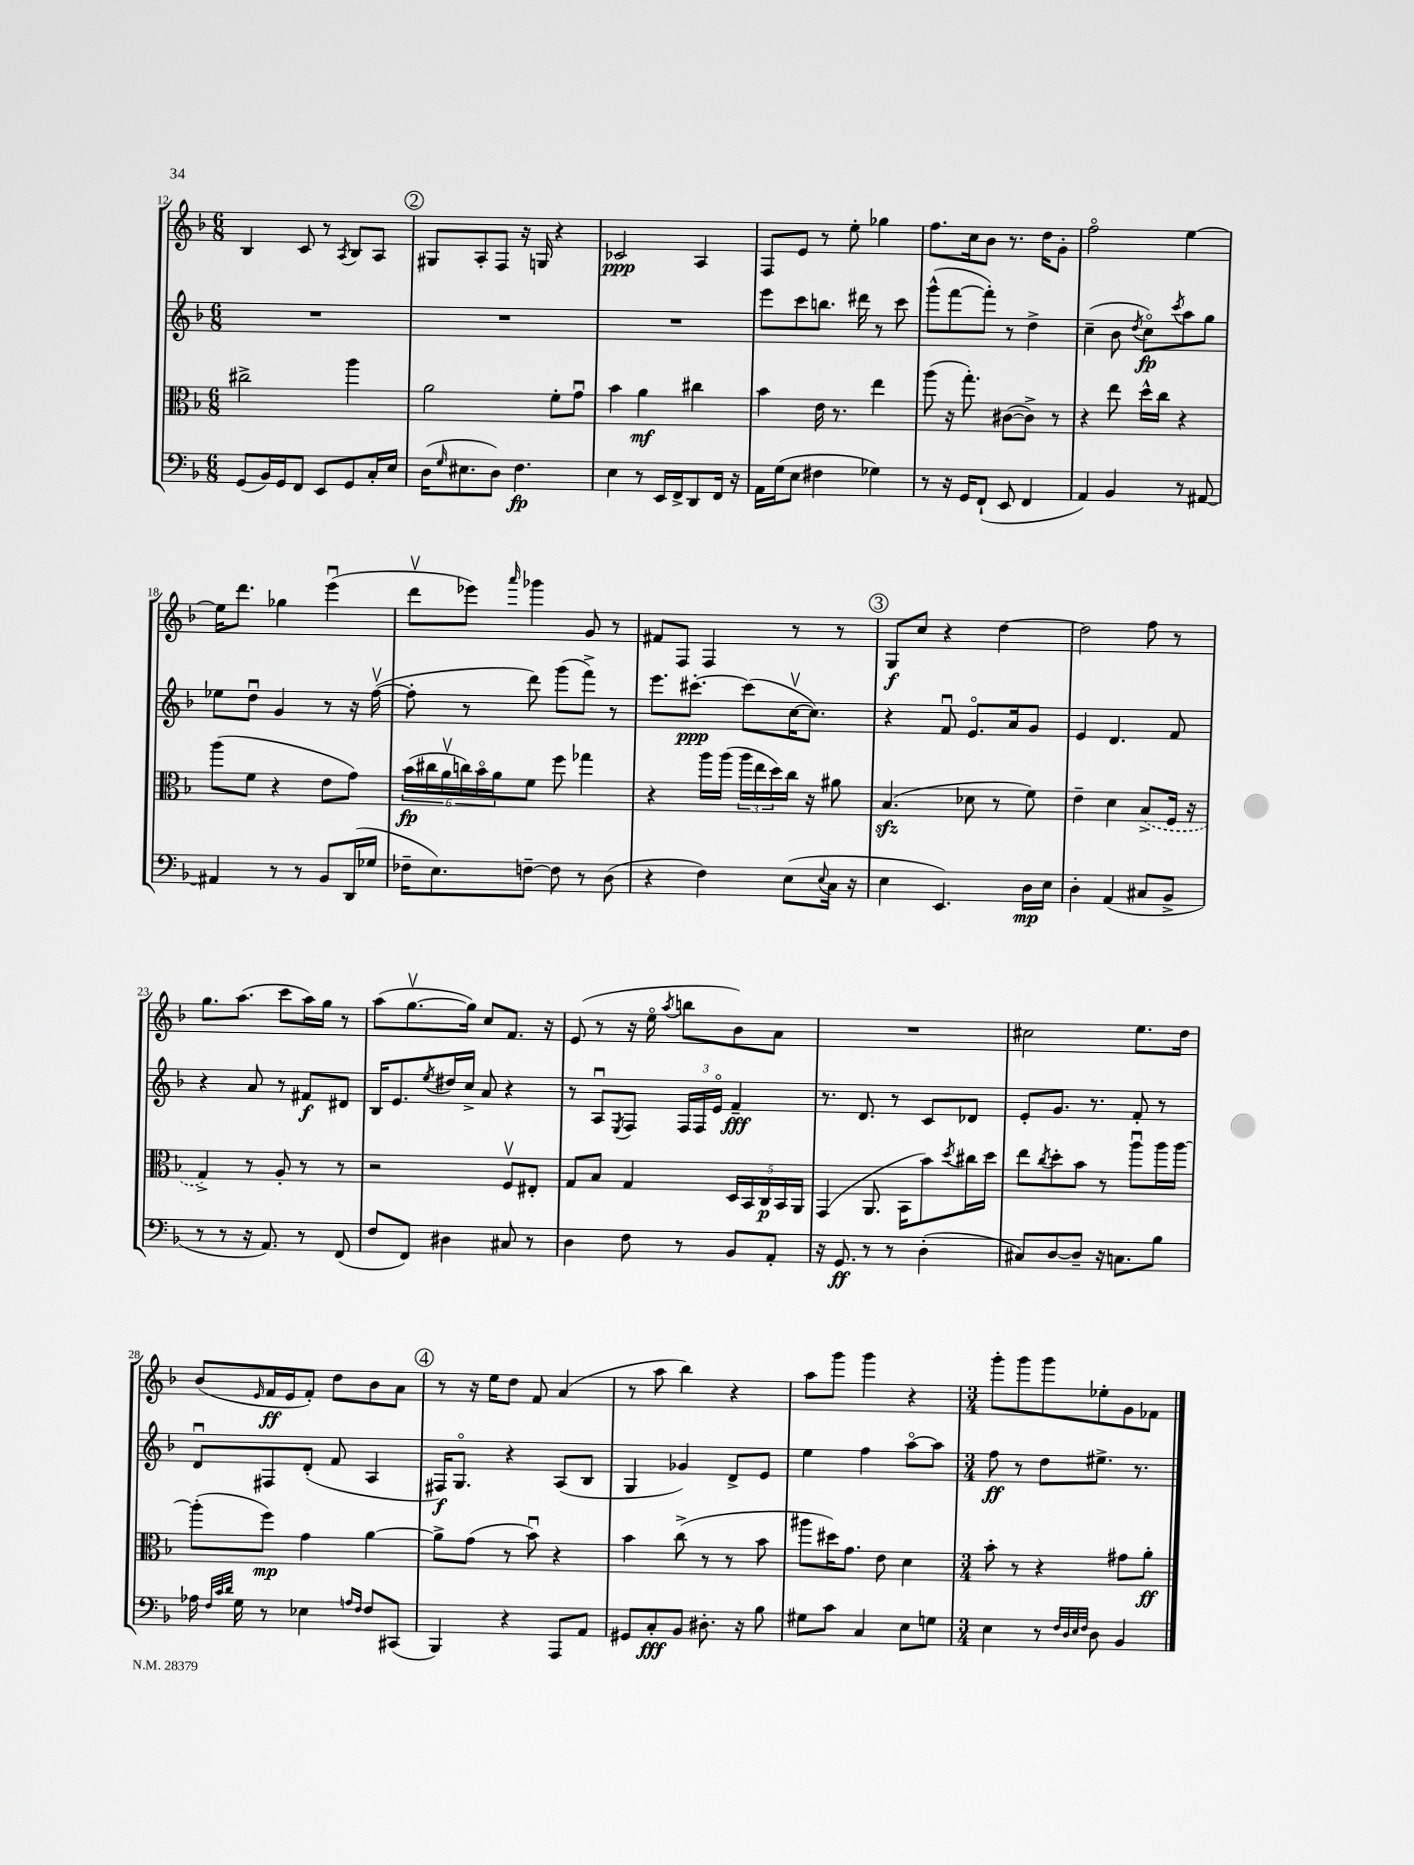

**kern	**dynam	**kern	**dynam	**kern	**dynam	**kern	**dynam
*part4	*part4	*part3	*part3	*part2	*part2	*part1	*part1
*staff4	*staff4	*staff3	*staff3	*staff2	*staff2	*staff1	*staff1
*clefF4	*	*clefC3	*	*clefG2	*	*clefG2	*
*k[b-]	*	*k[b-]	*	*k[b-]	*	*k[b-]	*
*M6/8	*	*M6/8	*	*M6/8	*	*M6/8	*
=12	=12	=12	=12	=12	=12	=12	=12
(8GG/L	.	2cc#X^\	.	2.r	.	4B-/	.
16BB-/L)	.	.	.	.	.	.	.
16GG/J	.	.	.	.	.	.	.
8FF/J	.	.	.	.	.	8c/	.
8EE/L	.	.	.	.	.	8r	.
.	.	.	.	.	.	8qA/	.
8GG/	.	4aa\	.	.	.	8B-/L	.
16C'/L	.	.	.	.	.	8A/J	.
16E/JJ	.	.	.	.	.	.	.
!!LO:REH:place=s1:t=2
=13	=13	=13	=13	=13	=13	=13	=13
(16D\KL	.	2a\	.	2.r	.	8G#X/L	.
16qqG/	.	.	.	.	.	.	.
8.E#X\	.	.	.	.	.	.	.
.	.	.	.	.	.	8A'/	.
8D\J)	.	.	.	.	.	8F/J	.
4.F\	fp	.	.	.	.	16r	.
.	.	.	.	.	.	16Gn/	.
.	.	8f'\L	.	.	.	4r	.
.	.	8gu\J	.	.	.	.	.
=14	=14	=14	=14	=14	=14	=14	=14
4E\	.	4b-\	.	2.r	.	2c-X/	ppp
8r	.	4a\	mf	.	.	.	.
16EE/LL	.	.	.	.	.	.	.
16FF^/J	.	.	.	.	.	.	.
8DD/	.	4cc#X\	.	.	.	4A/	.
16FF/Jk	.	.	.	.	.	.	.
16r	.	.	.	.	.	.	.
=15	=15	=15	=15	=15	=15	=15	=15
16AA\LL	.	4b-\	.	8eee\L	.	8F/L	.
(16G\J	.	.	.	.	.	.	.
8E\J	.	.	.	8ccc\	.	8e/J	.
4F#X\	.	16e\	.	8.bbn\J	.	8r	.
.	.	8.r	.	.	.	.	.
.	.	.	.	.	.	8ee'\	.
.	.	.	.	16ddd#X\	.	.	.
4G-X\)	.	4ee\	.	8r	.	4gg-X\	.
.	.	.	.	8ccc\	.	.	.
=16	=16	=16	=16	=16	=16	=16	=16
8r	.	(8aa\	.	(8ggg^^\L	.	8.ff\L	.
16r	.	16r	.	[8fff\	.	.	.
16GG/KL	.	8.gg'\)	.	.	.	16cc\k	.
(8FF`/J	.	.	.	8fff'\J])	.	8b-\J	.
8EE/	.	([8c#X\L	.	8r	.	8.r	.
4FF/	.	8c#^\J])	.	4dd^\	.	.	.
.	.	.	.	.	.	16dd\KL	.
.	.	8r	.	.	.	8g'\J	.
=17	=17	=17	=17	=17	=17	=17	=17
4AA/)	.	4r	.	(4cc~\	.	2ff\	.
4BB-/	.	8ee\	.	8b-\	.	.	.
.	.	.	.	8qdd/	.	.	.
.	.	16dd^^\LL	.	8cc\L)	fp	.	.
.	.	16cc\JJ	.	.	.	.	.
.	.	.	.	8qccc/	.	.	.
8r	.	4r	.	8aa\	.	[4ee\	.
[8AA#X/	.	.	.	8gg\J	.	.	.
!!LO:LB:g=z
=18	=18	=18	=18	=18	=18	=18	=18
4AA#X/]	.	(8aa\L	.	8ee-X\L	.	16ee\KL]	.
.	.	.	.	.	.	8.ddd\J	.
.	.	8f\J	.	8ddu\J	.	.	.
8r	.	4r	.	4g/	.	4gg-X\	.
8r	.	.	.	.	.	.	.
8BB-/L	.	8e\L	.	8r	.	(4eeeu\	.
(16DD/L	.	8g\J)	.	16r	.	.	.
16G-X/JJ	.	.	.	([16ffv\	.	.	.
=19	=19	=19	=19	=19	=19	=19	=19
16F-X~\KL	.	(24b-\LL	fp	8ff'\]	.	8dddv\L	.
.	.	24cc#X\	.	.	.	.	.
8.E\)	.	.	.	.	.	.	.
.	.	24av\	.	.	.	.	.
.	.	24ccn\)	.	8r	.	8eee-X\J)	.
.	.	24b-\	.	.	.	.	.
.	.	24a\J	.	.	.	.	.
.	.	.	.	.	.	16qqaaa/	.
[8Fn~\J	.	8f\J	.	8ddd\)	.	4ggg-X\	.
8F\]	.	8ff\	.	(8ggg\L	.	.	.
8r	.	4gg-X\	.	8fff^\J)	.	8g/	.
(8D\	.	.	.	8r	.	8r	.
=20	=20	=20	=20	=20	=20	=20	=20
4r	.	4r	.	8.eee\L	.	8f#X/L	.
.	.	.	.	.	.	8F/J	.
.	.	.	.	[8.ccc#X'\J	ppp	.	.
4F\)	.	16aa\LL	.	.	.	4F/	.
.	.	(16aa\JJ	.	.	.	.	.
.	.	24aa\LL	.	(8ccc#\L]	.	.	.
.	.	24ee\	.	.	.	.	.
.	.	24dd\)	.	.	.	.	.
(8E\L	.	16cc\JJ	.	[16ccv\K	.	8r	.
.	.	16r	.	8.cc\J])	.	.	.
8qqE/	.	.	.	.	.	.	.
16C\Jk	.	8a#X\	.	.	.	8r	.
16r	.	.	.	.	.	.	.
!!LO:REH:place=s1:t=3
=21	=21	=21	=21	=21	=21	=21	=21
4E\	.	(4.B-zz/	.	4r	.	8G/L	f
.	.	.	.	.	.	8cc/J	.
4.EE/)	.	.	.	8fu/	.	4r	.
.	.	8d-X\	.	8.e/L	.	.	.
.	.	8r	.	.	.	[4dd\	.
.	.	.	.	16a/k	.	.	.
16D\LL	mp	8f\)	.	8g/J	.	.	.
16E\JJ	.	.	.	.	.	.	.
=22	=22	=22	=22	=22	=22	=22	=22
4D'\	.	4e~\	.	4e/	.	2dd\]	.
(4AA/	.	4d\	.	4.d/	.	.	.
8C#X/L	.	(8B-^/L	.	.	.	8ff\	.
8BB-^/J	.	16F/Jk	.	8f/	.	8r	.
.	.	16r	.	.	.	.	.
!!LO:LB:g=z
=23	=23	=23	=23	=23	=23	=23	=23
8r	.	4G^/)	.	4r	.	8.gg\L	.
8r	.	.	.	.	.	.	.
.	.	.	.	.	.	(8.aa\J	.
16r	.	8r	.	8a/	.	.	.
8.AA/)	.	.	.	.	.	.	.
.	.	8A'/	.	8r	.	8ccc\L	.
8r	.	8r	.	8f#X/L	f	16aa\L)	.
.	.	.	.	.	.	16gg\JJ	.
(8FF/	.	8r	.	8d#X/J	.	8r	.
=24	=24	=24	=24	=24	=24	=24	=24
8F/L	.	2r	.	16B-/KL	.	(8aa\L	.
.	.	.	.	8.e/	.	.	.
8FF/J)	.	.	.	.	.	[8.ggv\	.
.	.	.	.	8qee/	.	.	.
4D#X\	.	.	.	16dd#X/L	.	.	.
.	.	.	.	16cc^/JJ	.	16gg\Jk])	.
.	.	.	.	8a/	.	8cc/L	.
8C#X/	.	8Fv/L	.	4r	.	8.f/J	.
8r	.	8E#X'/J	.	.	.	.	.
.	.	.	.	.	.	16r	.
=25	=25	=25	=25	=25	=25	=25	=25
4D\	.	8G/L	.	8r	.	(8e/	.
.	.	8B-/J	.	8Au/L	.	8r	.
.	.	.	.	8qE/	.	.	.
8F\	.	4G/	.	8F/J	.	16r	.
.	.	.	.	.	.	16ee\	.
.	.	.	.	.	.	8qaa/	.
8r	.	.	.	24F/LL	.	8bbn\L	.
.	.	.	.	24F/	.	.	.
.	.	.	.	24e/JJ	.	.	.
8BB-/L	.	20D/LL	.	4f~/	fff	8b-\)	.
.	.	20BB-/	.	.	.	.	.
.	.	20C/	p	.	.	.	.
8AA'/J	.	.	.	.	.	8a\J	.
.	.	20BB-/	.	.	.	.	.
.	.	20AA/JJ	.	.	.	.	.
=26	=26	=26	=26	=26	=26	=26	=26
16r	.	(4GG/	.	8.r	.	2.r	.
8.GG/	ff	.	.	.	.	.	.
.	.	.	.	8.d/	.	.	.
8r	.	8.AA/	.	.	.	.	.
8r	.	.	.	8r	.	.	.
.	.	16BB-\KL	.	.	.	.	.
(4D'\	.	8b-\)	.	8c/L	.	.	.
.	.	8qdd/	.	.	.	.	.
.	.	16cc#X\L	.	8d-X/J	.	.	.
.	.	16dd\JJ	.	.	.	.	.
=27	=27	=27	=27	=27	=27	=27	=27
8C#X/L)	.	8ee\L	.	8e'/L	.	2cc#X\	.
.	.	8qcc/	.	.	.	.	.
[8D/	.	8dd'\	.	8.g/J	.	.	.
8D~/J]	.	8b-\J	.	.	.	.	.
.	.	.	.	8.r	.	.	.
16r	.	8r	.	.	.	.	.
8.Cn\L	.	.	.	.	.	.	.
.	.	8aau\L	.	8f'/	.	8.ee\L	.
8B-\J	.	16aa\L	.	8r	.	.	.
.	.	[16aa\JJ	.	.	.	16dd\Jk	.
!!LO:LB:g=z
=28	=28	=28	=28	=28	=28	=28	=28
16A-X\	.	(8aa'\L]	.	8du/L	.	(8b-/L	.
32qqF/LLL	.	.	.	.	.	.	.
32qqc/	.	.	.	.	.	.	.
32qqd/JJJ	.	.	.	.	.	.	.
16G\	.	.	.	.	.	.	.
.	.	.	.	.	.	16qqe/	.
8r	.	8ff\J)	mp	8F#X/	.	16f/L	ff
.	.	.	.	.	.	16e/J	.
4E-X\	.	4g\	.	(8d'/J	.	8f'/J)	.
.	.	.	.	8f/	.	8dd\L	.
16qqAn/LL	.	.	.	.	.	.	.
16qqF/JJ	.	.	.	.	.	.	.
8F/L	.	[4a\	.	4A/	.	8b-\	.
(8CC#X/J	.	.	.	.	.	8a\J	.
!!LO:REH:place=s1:t=4
=29	=29	=29	=29	=29	=29	=29	=29
4BBB-/)	.	8a^\L]	.	16F#X/KL)	f	8r	.
.	.	.	.	8.G/J	.	.	.
.	.	(8g\J	.	.	.	16r	.
.	.	.	.	.	.	16ee\KL	.
4r	.	8r	.	4r	.	8dd\J	.
.	.	8b-u\)	.	.	.	8f/	.
8AAA/L	.	4r	.	(8A/L	.	(4a/	.
8AA/J	.	.	.	8B-/J	.	.	.
=30	=30	=30	=30	=30	=30	=30	=30
8GG#X/L	.	4b-\	.	4G/	.	8r	.
8C'/	fff	.	.	.	.	8aa\	.
8BB-/J	.	(8cc^\	.	4g-X/)	.	4bb-\)	.
8.D#X'\	.	8r	.	.	.	.	.
.	.	8r	.	8d^/L	.	4r	.
16r	.	.	.	.	.	.	.
8B-\	.	8b-\	.	8e/J	.	.	.
=31	=31	=31	=31	=31	=31	=31	=31
8G#X\L	.	8aa#X\L	.	4ee\	.	8aa\L	.
8c\J	.	16dd#X\K)	.	.	.	8ggg\J	.
.	.	8.g\J	.	.	.	.	.
4C/	.	.	.	4ff\	.	4ggg\	.
.	.	8e\	.	.	.	.	.
8E\L	.	4d\	.	[8aa\L	.	4r	.
8Gn\J	.	.	.	8aa\J]	.	.	.
=32	=32	=32	=32	=32	=32	=32	=32
*M3/4	*	*M3/4	*	*M3/4	*	*M3/4	*
4E\	.	8b-'\	.	8ff\	ff	8ggg'\L	.
.	.	8r	.	8r	.	8ggg\	.
8r	.	4r	.	8dd\L	.	8ggg\	.
32qqF/LLL	.	.	.	.	.	.	.
32qqD/	.	.	.	.	.	.	.
32qqE/	.	.	.	.	.	.	.
32qqF/JJJ	.	.	.	.	.	.	.
8D\	.	.	.	8.ee#X^\J	.	8ee-X'\	.
4BB-/	.	8g#X\L	.	.	.	8g\	.
.	.	.	.	8.r	.	.	.
.	.	8a'\J	ff	.	.	8f-X\J	.
==	==	==	==	==	==	==	==
*-	*-	*-	*-	*-	*-	*-	*-
